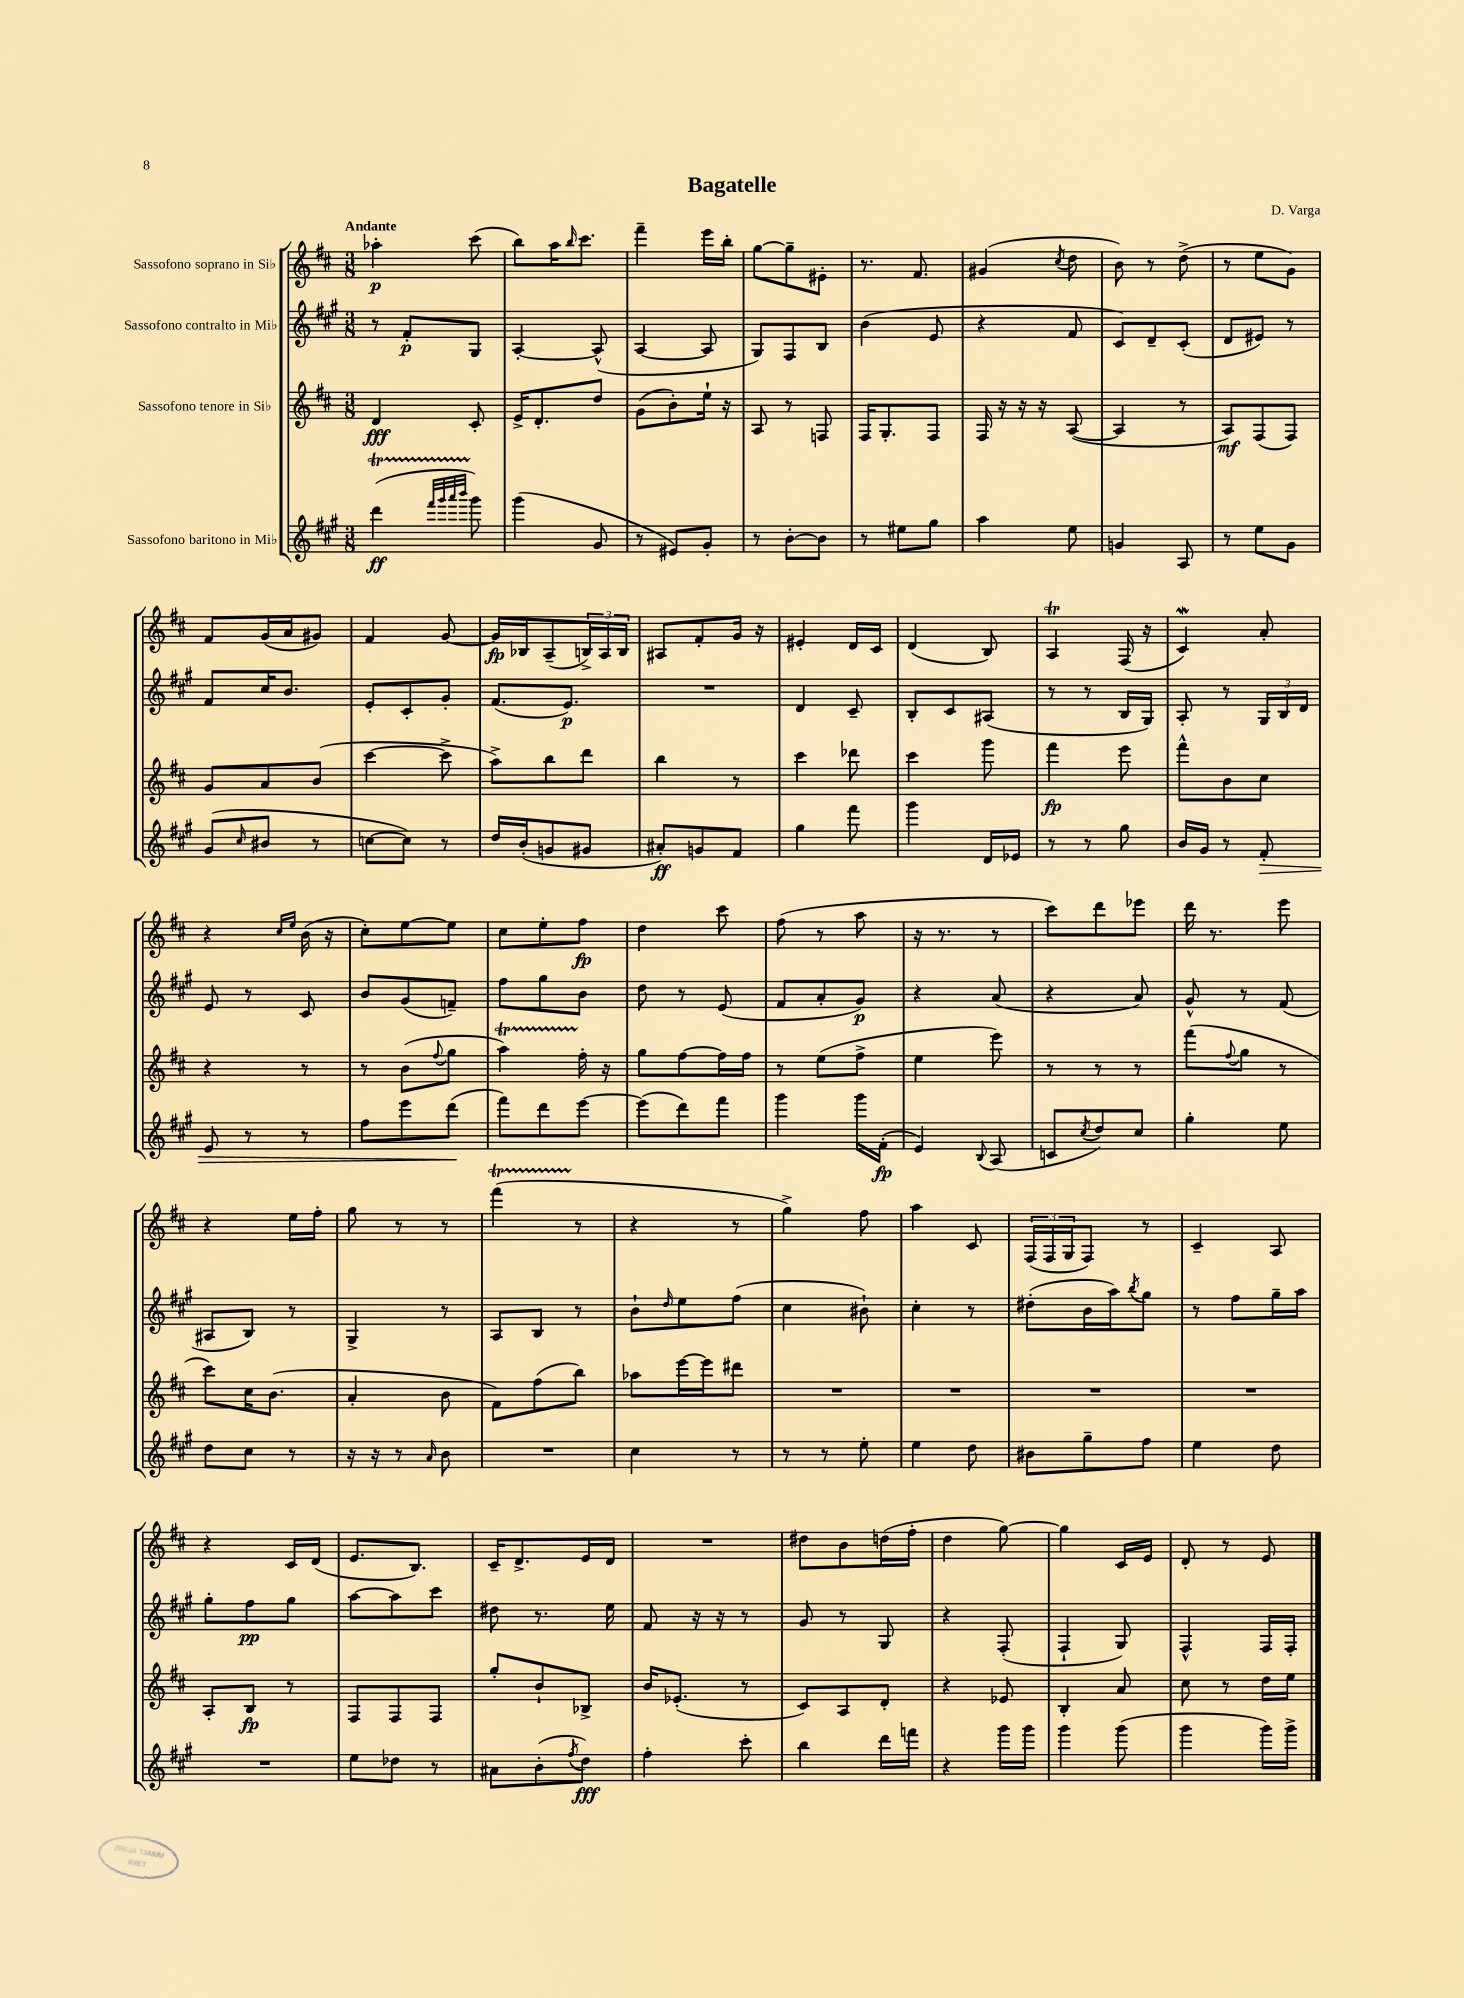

**kern	**dynam	**kern	**dynam	**kern	**dynam	**kern	**dynam
*part4	*part4	*part3	*part3	*part2	*part2	*part1	*part1
*staff4	*staff4	*staff3	*staff3	*staff2	*staff2	*staff1	*staff1
*I"Sassofono baritono in Mi♭	*	*I"Sassofono tenore in Si♭	*	*I"Sassofono contralto in Mi♭	*	*I"Sassofono soprano in Si♭	*
*clefG2	*	*clefG2	*	*clefG2	*	*clefG2	*
*k[f#c#g#]	*	*k[f#c#]	*	*k[f#c#g#]	*	*k[f#c#]	*
*M3/8	*	*M3/8	*	*M3/8	*	*M3/8	*
=1	=1	=1	=1	=1	=1	=1	=1
!	!	!	!	!	!	!LO:TX:a:B:t=Andante	!
(4dddT\	ff	4d/	fff	8r	.	4aa-X'\	p
.	.	.	.	8f#'/L	p	.	.
32qqfff#/LLL	.	.	.	.	.	.	.
32qqggg#/	.	.	.	.	.	.	.
32qqaaa/	.	.	.	.	.	.	.
32qqbbb/JJJ	.	.	.	.	.	.	.
8ggg#\)	.	8c#'/	.	8G#/J	.	(8ccc#\	.
=2	=2	=2	=2	=2	=2	=2	=2
(4ggg#\	.	16e^/KL	.	[4A'/	.	8bb\L)	.
.	.	8.d'/	.	.	.	.	.
.	.	.	.	.	.	16aa\K	.
.	.	.	.	.	.	16qqbb/	.
.	.	.	.	.	.	8.ccc#\J	.
8g#/	.	8dd/J	.	(8A^^/]	.	.	.
=3	=3	=3	=3	=3	=3	=3	=3
8r	.	(8g\L	.	[4A/	.	4fff#~\	.
8e#X/L)	.	8b'\)	.	.	.	.	.
8g#'/J	.	16ee`\Jk	.	8A/]	.	16eee\LL	.
.	.	16r	.	.	.	16bb'\JJ	.
=4	=4	=4	=4	=4	=4	=4	=4
8r	.	8A/	.	8G#/L)	.	[8gg\L	.
[8b'\L	.	8r	.	8F#/	.	8gg~\]	.
8b\J]	.	8Fn/	.	8B/J	.	8e#X'\J	.
=5	=5	=5	=5	=5	=5	=5	=5
8r	.	16F#/KL	.	(4b\	.	8.r	.
.	.	8.G'/	.	.	.	.	.
8ee#X\L	.	.	.	.	.	.	.
.	.	.	.	.	.	8.f#/	.
8gg#\J	.	8F#/J	.	8e/	.	.	.
=6	=6	=6	=6	=6	=6	=6	=6
4aa\	.	16F#/	.	4r	.	(4g#X/	.
.	.	16r	.	.	.	.	.
.	.	16r	.	.	.	.	.
.	.	16r	.	.	.	.	.
.	.	.	.	.	.	8qcc#/	.
8ee\	.	([8A/	.	8f#/	.	8dd\	.
=7	=7	=7	=7	=7	=7	=7	=7
4gn/	.	4A/]	.	8c#/L)	.	8b\)	.
.	.	.	.	8d~/	.	8r	.
8A/	.	8r	.	(8c#'/J	.	(8dd^\	.
=8	=8	=8	=8	=8	=8	=8	=8
8r	.	8A/L)	mf	8d/L	.	8r	.
8ee\L	.	(8F#/	.	8e#X/J)	.	8ee\L	.
8g#\J	.	8F#/J)	.	8r	.	8g\J)	.
!!LO:LB:g=z
=9	=9	=9	=9	=9	=9	=9	=9
(8g#/L	.	8g/L	.	8f#/L	.	8f#/L	.
16qqcc#/	.	.	.	.	.	.	.
8b#X/J	.	8a/	.	16cc#/K	.	(16g/L	.
.	.	.	.	8.b/J	.	16a/J	.
8r	.	(8b/J	.	.	.	8g#X/J)	.
=10	=10	=10	=10	=10	=10	=10	=10
[8ccn\L	.	[4ccc#\	.	8e'/L	.	4f#/	.
8cc\J])	.	.	.	8c#'/	.	.	.
8r	.	8ccc#^\]	.	8g#'/J	.	[8g/	.
=11	=11	=11	=11	=11	=11	=11	=11
16dd/LL	.	8aa^\L)	.	(8.f#/L	.	16g/LL]	fp
(16b'/J	.	.	.	.	.	16B-X/J	.
8gn/	.	8bb\	.	.	.	(8A~/	.
.	.	.	.	8.e/J)	p	.	.
8g#X/J	.	8ddd\J	.	.	.	24Bn^/L)	.
.	.	.	.	.	.	24A/	.
.	.	.	.	.	.	24B/JJ	.
=12	=12	=12	=12	=12	=12	=12	=12
8a#X'/L)	ff	4bb\	.	4.r	.	8A#X/L	.
8gn/	.	.	.	.	.	8f#'/	.
8f#/J	.	8r	.	.	.	16g/Jk	.
.	.	.	.	.	.	16r	.
=13	=13	=13	=13	=13	=13	=13	=13
4gg#\	.	4ccc#\	.	4d/	.	4e#X'/	.
8fff#\	.	8ddd-X\	.	8c#~/	.	16d/LL	.
.	.	.	.	.	.	16c#/JJ	.
=14	=14	=14	=14	=14	=14	=14	=14
4ggg#\	.	4ccc#\	.	8B'/L	.	(4d/	.
.	.	.	.	8c#/	.	.	.
16d/LL	.	8ggg\	.	(8A#X/J	.	8B/)	.
16e-X/JJ	.	.	.	.	.	.	.
=15	=15	=15	=15	=15	=15	=15	=15
8r	.	4fff#\	fp	8r	.	4AT/	.
8r	.	.	.	8r	.	.	.
8gg#\	.	8eee\	.	16B/LL	.	(16F#/	.
.	.	.	.	16G#/JJ)	.	16r	.
=16	=16	=16	=16	=16	=16	=16	=16
16b/LL	.	8fff#^^\L	.	8A'/	.	4c#W/)	.
16g#/JJ	.	.	.	.	.	.	.
8r	.	8b\	.	8r	.	.	.
!	!LO:HP:b	!	!	!	!	!	!
8f#'/	>	8cc#\J	.	24G#/LL	.	8a'/	.
.	.	.	.	24B/	.	.	.
.	.	.	.	24d/JJ	.	.	.
!!LO:LB:g=z
=17	=17	=17	=17	=17	=17	=17	=17
8e/	.	4r	.	8e/	.	4r	.
8r	.	.	.	8r	.	.	.
.	.	.	.	.	.	16qqcc#/LL	.
.	.	.	.	.	.	16qqee/JJ	.
8r	.	8r	.	8c#/	.	(16b\	.
.	.	.	.	.	.	16r	.
=18	=18	=18	=18	=18	=18	=18	=18
8ff#\L	.	8r	.	8b/L	.	8cc#'\L)	.
8eee\	.	(8b\L	.	(8g#/	.	[8ee\	.
.	.	8qqff#/	.	.	.	.	.
(8ddd\J	.	8gg\J	.	8fn~/J)	.	8ee\J]	.
.	]	.	.	.	.	.	.
=19	=19	=19	=19	=19	=19	=19	=19
8fff#\L)	.	4aaT\)	.	8ff#\L	.	8cc#\L	.
8ddd\	.	.	.	8gg#\	.	8ee'\	.
[8eee\J	.	16ff#'\	.	8b\J	.	8ff#\J	fp
.	.	16r	.	.	.	.	.
=20	=20	=20	=20	=20	=20	=20	=20
(8eee\L]	.	8gg\L	.	8dd\	.	4dd\	.
8ddd\)	.	[8ff#\	.	8r	.	.	.
8fff#\J	.	16ff#\L]	.	(8e/	.	8ccc#\	.
.	.	16ff#\JJ	.	.	.	.	.
=21	=21	=21	=21	=21	=21	=21	=21
4ggg#\	.	8r	.	8f#/L	.	(8ff#\	.
.	.	(8ee\L	.	8a'/	.	8r	.
16ggg#\LL	.	8ff#^\J	.	8g#/J)	p	8aa\	.
(16f#'\JJ	fp	.	.	.	.	.	.
=22	=22	=22	=22	=22	=22	=22	=22
4e/)	.	4ee\	.	4r	.	16r	.
.	.	.	.	.	.	8.r	.
8qqB/	.	.	.	.	.	.	.
(8A/	.	8eee\)	.	(8a/	.	8r	.
=23	=23	=23	=23	=23	=23	=23	=23
8cn/L	.	8r	.	4r	.	8ccc#\L)	.
8qcc#/	.	.	.	.	.	.	.
8dd/)	.	8r	.	.	.	8ddd\	.
8cc#/J	.	8r	.	8a/)	.	8eee-X\J	.
=24	=24	=24	=24	=24	=24	=24	=24
4gg#'\	.	(8fff#\L	.	8g#^^/	.	16ddd\	.
.	.	.	.	.	.	8.r	.
.	.	8qqff#/	.	.	.	.	.
.	.	8gg\J	.	8r	.	.	.
8ee\	.	8r	.	(8f#/	.	8eee\	.
!!LO:LB:g=z
=25	=25	=25	=25	=25	=25	=25	=25
8dd\L	.	8ccc#\L)	.	8A#X/L	.	4r	.
8cc#\J	.	16cc#\K	.	8B/J)	.	.	.
.	.	(8.b\J	.	.	.	.	.
8r	.	.	.	8r	.	16ee\LL	.
.	.	.	.	.	.	16ff#'\JJ	.
=26	=26	=26	=26	=26	=26	=26	=26
16r	.	4a'/	.	4G#^/	.	8gg\	.
16r	.	.	.	.	.	.	.
8r	.	.	.	.	.	8r	.
16qqa/	.	.	.	.	.	.	.
8b\	.	8b\	.	8r	.	8r	.
=27	=27	=27	=27	=27	=27	=27	=27
4.r	.	8f#\L)	.	8A/L	.	(4fff#t\	.
.	.	(8ff#\	.	8B/J	.	.	.
.	.	8bb\J)	.	8r	.	8r	.
=28	=28	=28	=28	=28	=28	=28	=28
4cc#\	.	8aa-X\L	.	8b`\L	.	4r	.
.	.	.	.	16qqdd/	.	.	.
.	.	[16eee\L	.	8ee\	.	.	.
.	.	16eee\J]	.	.	.	.	.
8r	.	8ddd#X\J	.	(8ff#\J	.	8r	.
=29	=29	=29	=29	=29	=29	=29	=29
8r	.	4.r	.	4cc#\	.	4gg^\)	.
8r	.	.	.	.	.	.	.
8ee'\	.	.	.	8b#X`\)	.	8ff#\	.
=30	=30	=30	=30	=30	=30	=30	=30
4ee\	.	4.r	.	4cc#'\	.	4aa\	.
8dd\	.	.	.	8r	.	8c#/	.
=31	=31	=31	=31	=31	=31	=31	=31
8b#X\L	.	4.r	.	(8dd#X'\L	.	(24F#/LL	.
.	.	.	.	.	.	24F#/	.
.	.	.	.	.	.	24G/J	.
8gg#~\	.	.	.	16b\L	.	8F#/J)	.
.	.	.	.	16aa\J)	.	.	.
.	.	.	.	8qbb/	.	.	.
8ff#\J	.	.	.	8gg#\J	.	8r	.
=32	=32	=32	=32	=32	=32	=32	=32
4ee\	.	4.r	.	8r	.	4c#~/	.
.	.	.	.	8ff#\L	.	.	.
8dd\	.	.	.	16gg#~\L	.	8A/	.
.	.	.	.	16aa\JJ	.	.	.
!!LO:LB:g=z
=33	=33	=33	=33	=33	=33	=33	=33
4.r	.	8A'/L	.	8gg#'\L	.	4r	.
.	.	8B/J	fp	8ff#\	pp	.	.
.	.	8r	.	8gg#\J	.	16c#/LL	.
.	.	.	.	.	.	(16d/JJ	.
=34	=34	=34	=34	=34	=34	=34	=34
8ee\L	.	8F#/L	.	[8aa\L	.	8.e/L	.
8dd-X\J	.	8F#/	.	8aa\]	.	.	.
.	.	.	.	.	.	8.B/J)	.
8r	.	8F#/J	.	8ccc#\J	.	.	.
=35	=35	=35	=35	=35	=35	=35	=35
8a#X\L	.	8gg'/L	.	8dd#X\	.	16c#~/KL	.
.	.	.	.	.	.	8.d^/	.
(8b'\	.	8b`/	.	8.r	.	.	.
8qff#/	.	.	.	.	.	.	.
8dd\J)	fff	8B-X^/J	.	.	.	16e/L	.
.	.	.	.	16ee\	.	16d/JJ	.
=36	=36	=36	=36	=36	=36	=36	=36
4ff#'\	.	16b/KL	.	8f#/	.	4.r	.
.	.	(8.e-X'/J	.	.	.	.	.
.	.	.	.	16r	.	.	.
.	.	.	.	16r	.	.	.
8ccc#'\	.	8r	.	8r	.	.	.
=37	=37	=37	=37	=37	=37	=37	=37
4bb\	.	8c#/L)	.	8g#/	.	8dd#X\L	.
.	.	8A/	.	8r	.	8b\	.
16ddd\LL	.	8d'/J	.	8G#/	.	(16ddn\L	.
16fffn\JJ	.	.	.	.	.	16ff#'\JJ	.
=38	=38	=38	=38	=38	=38	=38	=38
4r	.	4r	.	4r	.	4dd\	.
16ggg#\LL	.	8e-X/	.	(8F#'/	.	[8gg\)	.
16ggg#\JJ	.	.	.	.	.	.	.
=39	=39	=39	=39	=39	=39	=39	=39
4ggg#\	.	4B'/	.	4F#`/	.	4gg\]	.
(8ggg#\	.	8a/	.	8G#/)	.	16c#/LL	.
.	.	.	.	.	.	16e/JJ	.
=40	=40	=40	=40	=40	=40	=40	=40
4ggg#\	.	8cc#\	.	4F#^^/	.	8d'/	.
.	.	8r	.	.	.	8r	.
16ggg#\LL)	.	16dd\LL	.	16F#/LL	.	8e/	.
16ggg#^\JJ	.	16ee\JJ	.	16F#'/JJ	.	.	.
==	==	==	==	==	==	==	==
*-	*-	*-	*-	*-	*-	*-	*-
